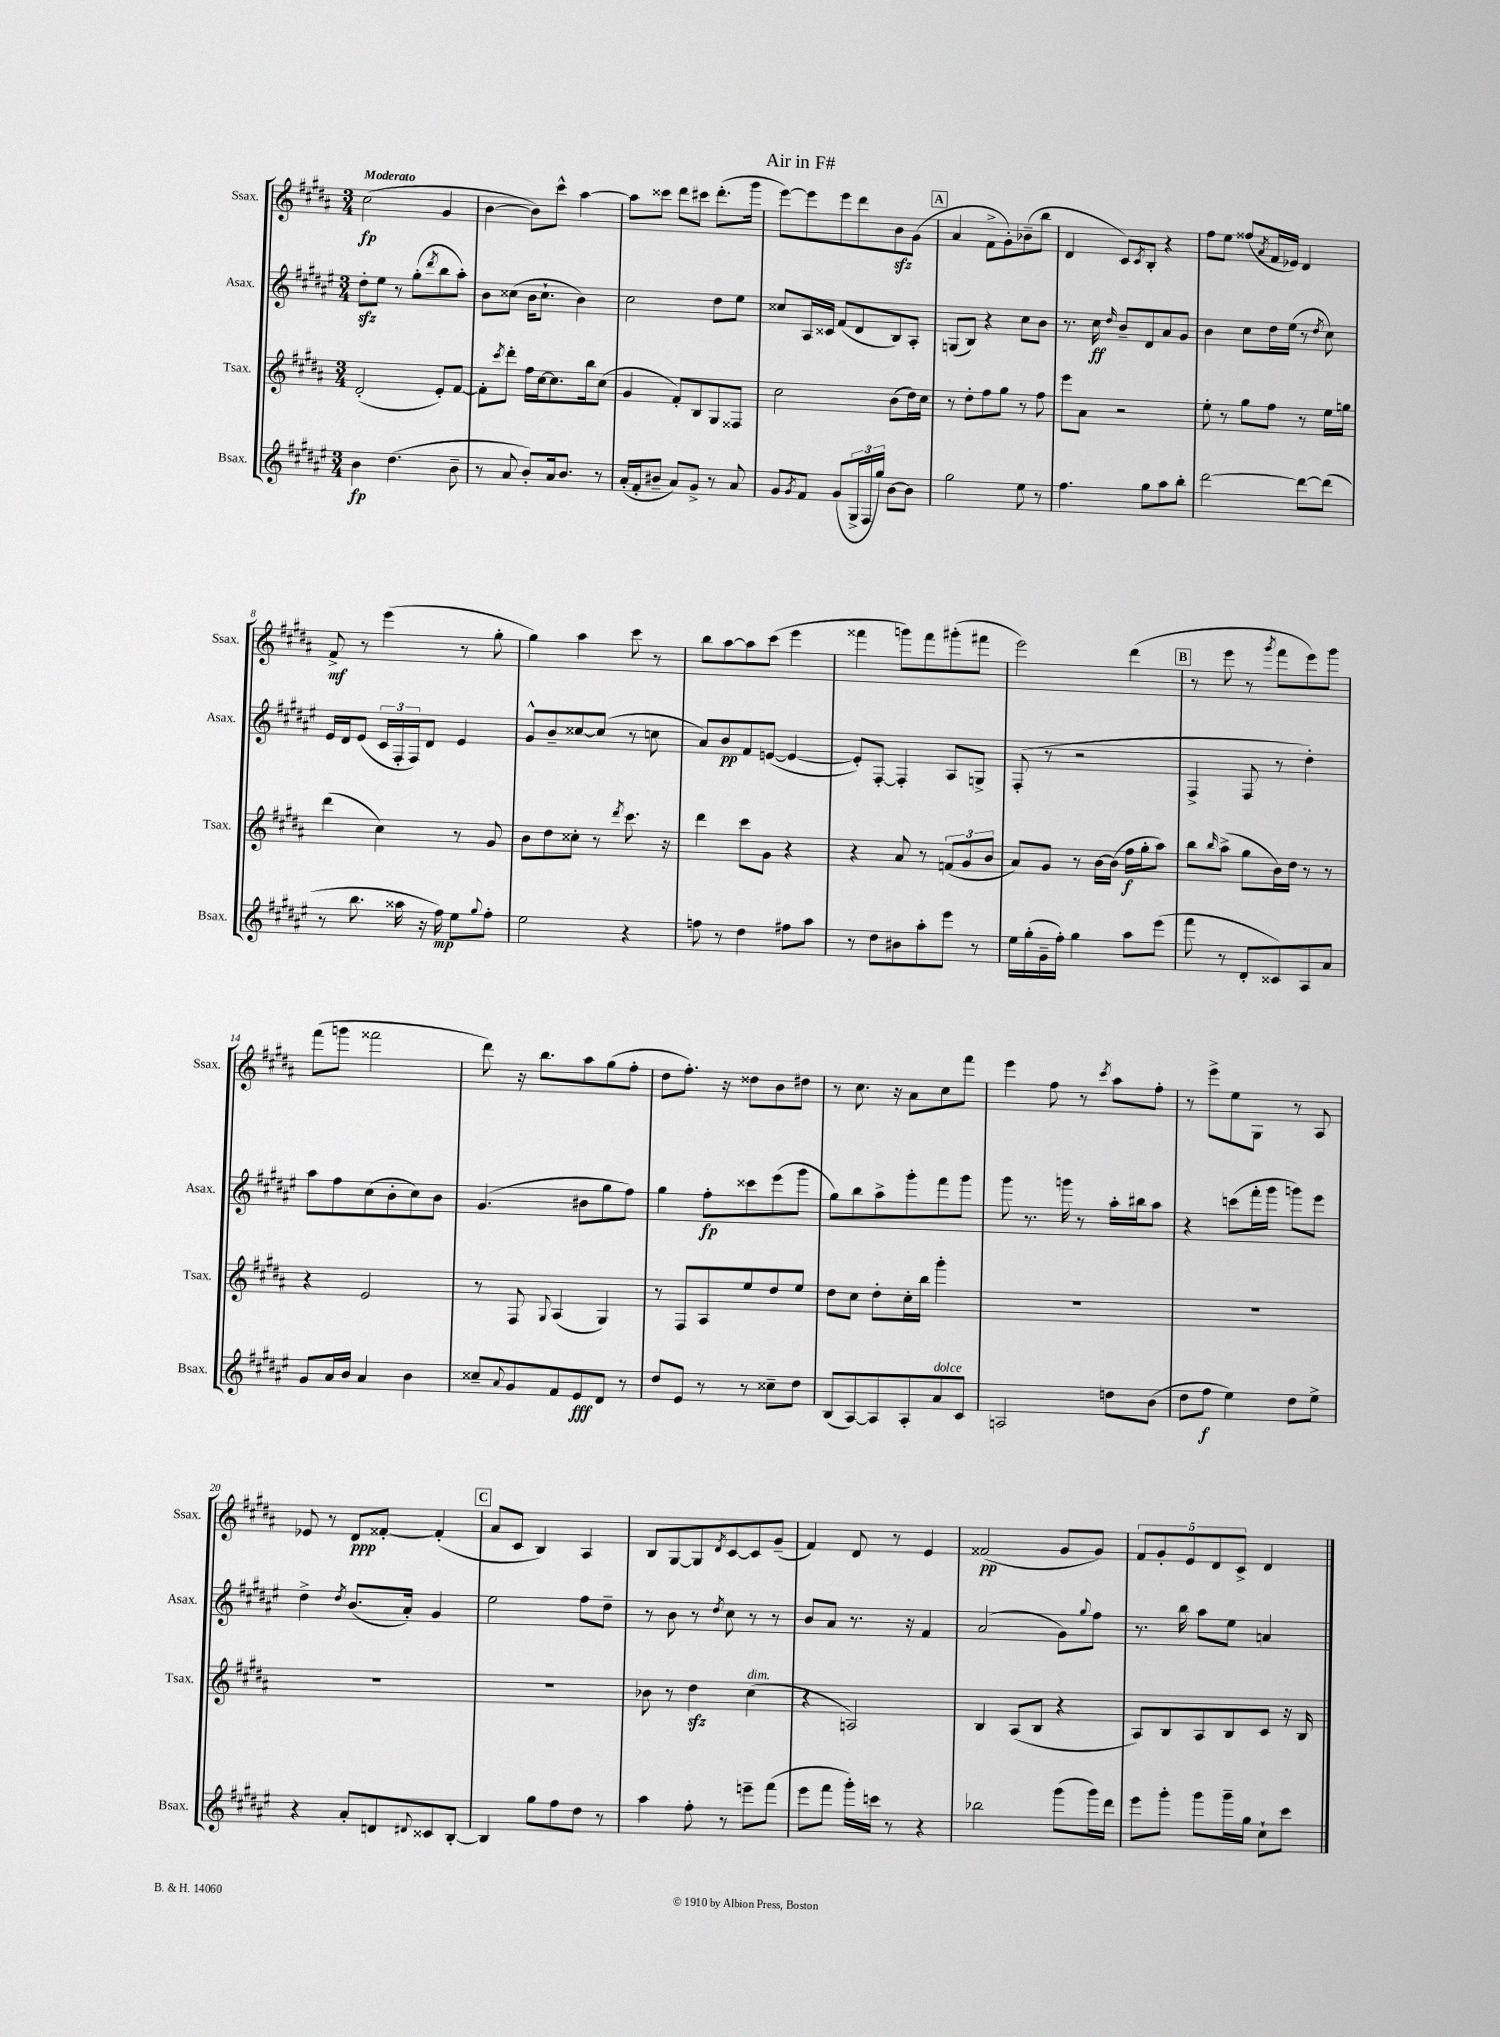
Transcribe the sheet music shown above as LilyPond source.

\header { title = "Air in F#" }
<<
\new StaffGroup <<
\new Staff = "s0" \with { instrumentName = "Ssax." shortInstrumentName = "Ssax." } {
    \clef treble \key b \major \numericTimeSignature \time 3/4 \tempo "Moderato"
    cis''2\fp( gis'4 |
    b'4~ b'8) cis'''8-^ ais''4~ |
    ais''8 cisis'''8 dis'''8 cis'''8 dis'''8.-.( gis'''16 |
    e'''8~) e'''8 e'''8 dis'''8 b'8\sfz gis'8( |
    \mark \markup { \box "A" } ais'4 fis'8-> gis'8-.) bes'8--( b''8 |
    dis'4 cis'8) \acciaccatura { cis'8 } b8-. r4 |
    fis''8 e''8 fisis''8( \acciaccatura { ais'8 } fis'16 ees'16) dis'4 |
    fis'8->\mf r8 e'''4( r8 gis''8-. |
    gis''4) ais''4 cis'''8 r8 |
    b''8 ais''8~ ais''8 cis'''8( e'''4 |
    fisis'''4 g'''8) fisis'''8 gis'''8-.( fis'''8 |
    e'''2) dis'''4( |
    \mark \markup { \box "B" } r8 e'''8 r8 \acciaccatura { gis'''8 } fis'''8 e'''8) gis'''8 |
    fis'''8( g'''8 fisis'''2 |
    dis'''8) r16 b''8. ais''8 gis''8( fis''8-. |
    dis''8 fis''8.-.) r16 disis''8 b'8 dis''8 |
    r8 cis''8. r16 ais'8 cis''8 fis'''8 |
    e'''4 fis''8 r8 \acciaccatura { cis'''8 } ais''8 fis''8-. |
    r8 e'''8-> e''8 gis8 r8 ais8 |
    ees'8 r8 dis'8\ppp fisis'8~-. fisis'4-.( |
    \mark \markup { \box "C" } ais'8 cis'8 b4) ais4 |
    b8 gis8~ gis8 \acciaccatura { dis'8 } cis'8~ cis'8 gis'8--( |
    fis'4) dis'8 r8 e'4 |
    fisis'2\pp( gis'8 gis'8) |
    \tuplet 5/4 { fis'8 gis'8-. e'8 dis'8 cis'8-> } dis'4 \bar "|." |
}
\new Staff = "s1" \with { instrumentName = "Asax." shortInstrumentName = "Asax." } {
    \clef treble \key fis \major \numericTimeSignature \time 3/4
    dis''8-.\sfz eis''8 r8 gis''8-.( \acciaccatura { dis'''8 } b''8 ais''8-.) |
    b'8 cisis''8( b'16 cisis''8.-! b'4) |
    cis''2 dis''8 eis''8 |
    cisis''8 ais16 cisis'16 fis'8( dis'8 b8) ais8-. |
    \mark \markup { \box "A" } g8( b8) r4 cis''8 b'8 |
    r8. cis''16\ff \grace { dis''16 } b'8-- dis'8 ais'8 gis'8 |
    b'4 cis''8 dis''16 eis''16( r8 \acciaccatura { dis''8 } cis''8) |
    eis'16 dis'16 eis'8( \tuplet 3/2 { cis'16 fis16-. fis16) } dis'8 eis'4 |
    gis'8-^ b'8-- cisis''8~ cisis''8( r8 c''8 |
    ais'8) b'8\pp fis'8 e'8~( e'4~ |
    e'8-.) fis8~-. fis4-. ais8 g8-> |
    fis8-.( r8 r2 |
    \mark \markup { \box "B" } fis4-> fis8 r8 dis''4-.) |
    ais''8 fis''8 cis''8( b'8-. cis''8) b'8 |
    gis'4.( bis'8 gis''8 fis''8) |
    gis''4 fis''8-.\fp cisis'''8 eis'''8( gis'''8 |
    gis''8) b''8 ais''8-> gis'''8-. fis'''8 gis'''8 |
    gis'''8 r8. g'''16 r8 ais''16-. bis''16 ais''8 |
    r4 c'''8( fis'''16-. gis'''16 g'''8) eis'''8 |
    dis''4-> \acciaccatura { dis''8 } b'8.( ais'16-.) gis'4 |
    \mark \markup { \box "C" } eis''2 fis''8 dis''8-- |
    r8 b'8 r8 \acciaccatura { dis''8 } cis''8 r8 r8 |
    b'8 ais'8 r8. r16 fis'4 |
    ais'2( gis'8) \appoggiatura { gis''8 } fis''8 |
    r8. b''16 ais''8 eis''8 a'4 \bar "|." |
}
\new Staff = "s2" \with { instrumentName = "Tsax." shortInstrumentName = "Tsax." } {
    \clef treble \key b \major \numericTimeSignature \time 3/4
    dis'2-.( e'8-.) fis'8~ |
    fis'8-. \acciaccatura { cis'''8 } dis'''8-. fis''16 cis''16~ cis''8. b''16 cis''8( |
    gis'4 fis'8-.) b8 gis8 fisis8 |
    cis''2 b'8( dis''16) cis''16 |
    \mark \markup { \box "A" } r8 dis''8-. fis''8 gis''8 r8 fis''8 |
    e'''8 ais'8 r2 |
    e''8-. r8 gis''8 fis''8 r8 e''16 g''16 |
    dis'''4( cis''4) r8 gis'8 |
    b'8 dis''8 cisis''8-. r8 \acciaccatura { dis'''8 } cis'''8. r16 |
    dis'''4 cis'''8 gis'8 r4 |
    r4 ais'8 r8 \tuplet 3/2 { f'8( gis'8 b'8 } |
    ais'8) gis'8 r8 b'16~ b'16( fis''16\f gis''16-. ais''8) |
    \mark \markup { \box "B" } b''8 \grace { b''16 } ais''8->( gis''8 b'16) dis''16 r8 r8 |
    r4 e'2 |
    r8 fis8 \appoggiatura { gis8 } ais4( gis4) |
    r8 fis8 ais8 e''8 dis''8 e''8 |
    dis''8 cis''8 dis''8-. cis''16-. b''16 gis'''4-. |
    R2. |
    R2. |
    R2. |
    \mark \markup { \box "C" } R2. |
    bes'8 r8 dis''4\sfz cis''4^\markup { \italic "dim." }( |
    r4 a2) |
    b4 ais8( b8 r4 |
    ais8) b8 ais8 b8 cis'8 r16 b16 \bar "|." |
}
\new Staff = "s3" \with { instrumentName = "Bsax." shortInstrumentName = "Bsax." } {
    \clef treble \key fis \major \numericTimeSignature \time 3/4
    b'4\fp dis''4.( b'8-- |
    r8 ais'8 b'8-.) ais'16 b'8. r8 |
    ais'16-.( fis'16-. bis'8-- ais'8) gis'8-> r8 ais'8 |
    gis'8 \acciaccatura { gis'8 } fis'8 gis'8( \tuplet 3/2 { gis16-> fis16 gis''16) } b'8~ b'8 |
    \mark \markup { \box "A" } gis''2 eis''8 r8 |
    fis''4. gis''8 ais''8 b''8-. |
    dis'''2~ dis'''8~ dis'''8( |
    r8 b''8. aisis''16 r16 fis''16\mp) eis''8 \appoggiatura { gis''8 } fis''8-. |
    eis''2 r4 |
    f''8 r8 dis''4 fis''8 ais''8 |
    r8 dis''8 bis'8 ais''8-. eis'''8 r8 |
    eis''16 gis''16-.( gis'16-- fis''16-.) gis''4 ais''8 eis'''8( |
    \mark \markup { \box "B" } fis'''8 r8 dis'8-. cisis'8) ais8 ais'8 |
    gis'8 ais'16 b'16 ais'4 b'4 |
    cisis''8-- \appoggiatura { ais'8 } gis'8 fis'8 eis'8\fff dis'8 r8 |
    dis''8 eis'8 r8 r8 cisis''8-- dis''8 |
    b8( ais8~) ais8 ais8-. ais'8^\markup { \italic "dolce" } cis'8 |
    a2 d''8 b'8( |
    dis''8 fis''8\f eis''4) dis''8 eis''8-> |
    r4 ais'8-. d'8 \appoggiatura { dis'8 } cisis'8 b8~-. |
    \mark \markup { \box "C" } b4 gis''8 fis''8 dis''8 r8 |
    ais''4 fis''8-. r8 e'''8-- fis'''8( |
    eis'''8 fis'''8 gis'''16-.) c'''16 r8 r4 |
    bes''2 gis'''8( gis'''16) dis'''16 |
    eis'''8 gis'''8-. gis'''8 gis'''16-- gis''16 cis''8-! cis'''8 \bar "|." |
}
>>
>>
